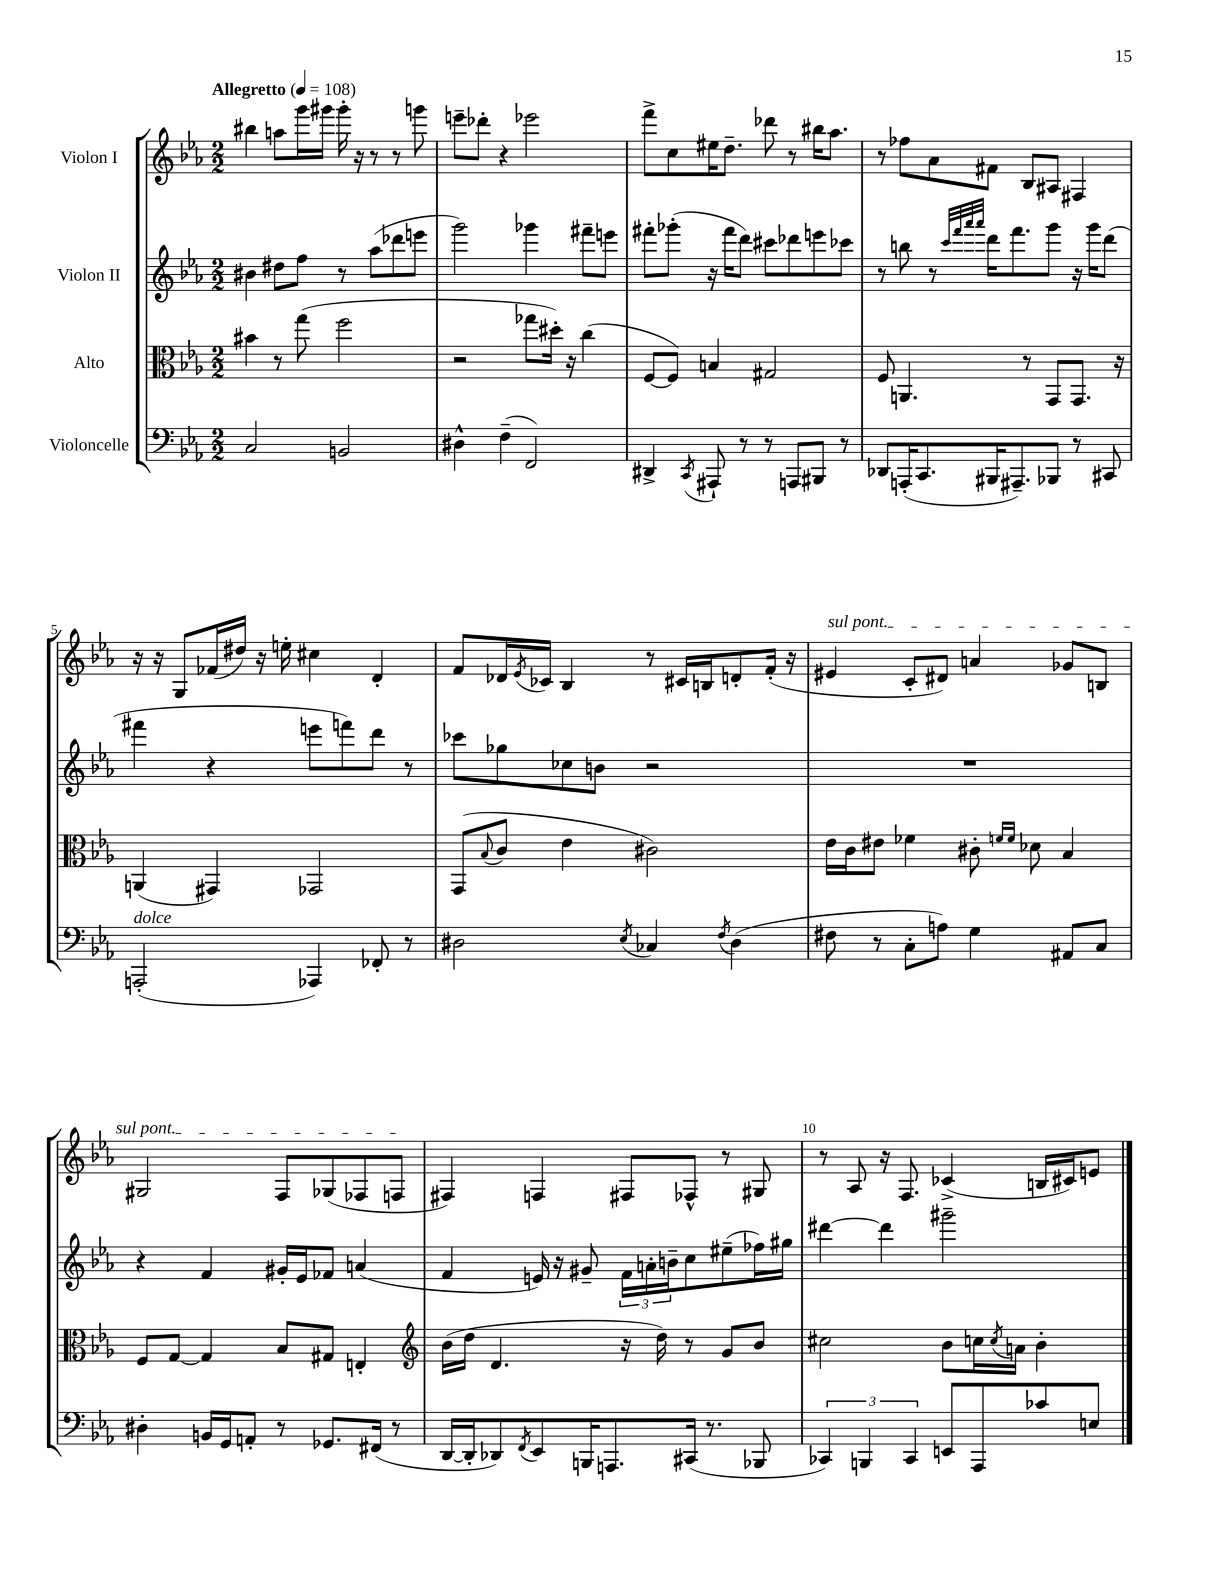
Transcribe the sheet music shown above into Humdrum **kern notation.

**kern	**kern	**kern	**kern
*staff4	*staff3	*staff2	*staff1
*clefF4	*clefC3	*clefG2	*clefG2
*k[b-e-a-]	*k[b-e-a-]	*k[b-e-a-]	*k[b-e-a-]
*M2/2	*M2/2	*M2/2	*M2/2
*MM108	*MM108	*MM108	*MM108
2C/	4b#\	4b#\	4bb#\
.	8r	8dd#\L	8aa\L
.	(8gg\	8ff\J	16ggg\L
.	.	.	16ggg#\JJ
2BB/	2ff\	8r	16ggg#'\
.	.	.	16r
.	.	(8aa-\L	8r
.	.	8ddd-\	8r
.	.	8eee\J	8ggg\
=	=	=	=
4D#^^\	2r	2ggg\)	8eee~\L
.	.	.	8ddd-'\J
(4F~\	.	.	4r
2FF/)	8gg-\L	4ggg-\	2eee-\
.	16dd#'\Jk)	.	.
.	16r	.	.
.	(4cc\	8fff#~\L	.
.	.	8eee\J	.
=	=	=	=
4DD#^/	[8F/L	8fff#'\L	8fff^\L
.	8F/]J)	(8ggg-'\J	8cc\
8qCC/	.	.	.
8AAA#`/	4B/	16r	16ee#\K
.	.	16fff#\LK	8.dd~\J
8r	.	8ddd\J)	.
8r	2G#/	8ccc#\L	8ddd-\
8AAA/L	.	8ddd-\	8r
8BBB#/J	.	8eee\	16bb#\LK
.	.	.	8.aa-\J
8r	.	8ccc-\J	.
=	=	=	=
8DD-/L	8F/	8r	8r
(16AAA'/K	4.AA/	8bb\	8ff-\L
8.CC/	.	.	.
.	.	8r	8a-\
.	.	32qqccc/LLL	.
.	.	32qqfff/	.
.	.	32qqaaa-/	.
.	.	32qqaaa-/JJJ	.
16BBB#/K	.	16ddd\LK	8f#\J
8.AAA#~/)	.	8.fff\	.
.	8r	.	8B-/L
8BBB-/J	8GG/L	8ggg\J	8A#/J
8r	8.GG/J	16r	4F#/
.	.	16ggg\LK	.
8CC#/	.	(8ddd\J	.
.	16r	.	.
=	=	=	=
(2AAA'/	(4AA/	4fff#\	16r
.	.	.	16r
.	.	.	8G/L
.	4GG#/)	4r	(16f-/L
.	.	.	16dd#/JJ)
.	.	.	16r
.	.	.	16ee'\
4AAA-/)	2GG-/	8eee\L	4cc#\
.	.	8fff\)	.
8FF-'/	.	8ddd\J	4d'/
8r	.	8r	.
=	=	=	=
2D#\	(8GG/L	8ccc-\L	8f/L
.	8qqB-/	.	.
.	8c/J	8gg-\	16d-/L
.	.	.	8qe-/
.	.	.	16c-/JJ
.	4e-\	8cc-\	4B-/
.	.	8b\J	.
8qE-/	.	.	.
4C-/	2c#\)	2r	8r
.	.	.	16c#/LL
.	.	.	16B/J
8qF/	.	.	.
(4D#\	.	.	8d'/
.	.	.	(16f'/Jk
.	.	.	16r
=	=	=	=
8F#\	16e-\LL	1r	4e#/
.	16c\J	.	.
8r	8e#\J	.	.
8C'\L	4f-\	.	8c'/L
8A\J)	.	.	8d#/J)
4G\	8c#'\	.	4a/
.	16qqf/LL	.	.
.	16qqf/JJ	.	.
.	8d-\	.	.
8AA#/L	4B-/	.	8g-/L
8C/J	.	.	8B/J
=	=	=	=
4D#'\	8F/L	4r	2G#/
.	[8G/J	.	.
16BB/LL	4G/]	4f/	.
16GG/J	.	.	.
8AA'/J	.	.	.
8r	8B-/L	16g#'/LL	8F/L
.	.	16e-/J	.
8.GG-/L	8G#/J	8f-/J	(8G-/
.	4E'/	(4a/	8F-/
(16FF#/Jk	.	.	.
8r	.	.	8F/J
=	=	=	=
*	*clefG2	*	*
[16DD/LL	(16b-\LL	4f/	4F#/)
16DD'/]J	16dd\JJ	.	.
8DD-/)	4.d/	.	.
8qFF/	.	.	.
8EE-/	.	16e/)	4F/
.	.	16r	.
16BBB/K	.	8g#~/	.
8.AAA/	.	.	.
.	16r	24f\LL	8F#/L
.	.	24a'\	.
.	16dd\)	.	.
.	.	24b~\J	.
(16CC#/Jk	8r	8cc\	8F-^^/J
8.r	.	.	.
.	8g/L	(8ee#~\	8r
8BBB-/	8b-/J	16ff-\L)	8G#/
.	.	16gg#\JJ	.
=	=	=	=
6CC-/)	2cc#\	[4ddd#\	8r
.	.	.	8A-/
6BBB/	.	.	.
.	.	4ddd#\]	16r
.	.	.	8.F/
6CC-/	.	.	.
8EE/L	8b-\L	2ggg#~\	(4c-^/
8AAA-/	16cc\L	.	.
.	8qcc/	.	.
.	16a\JJ	.	.
8c-/	4b-'\	.	16B/LL
.	.	.	16c#/J)
8E/J	.	.	8e/J
==	==	==	==
*-	*-	*-	*-
